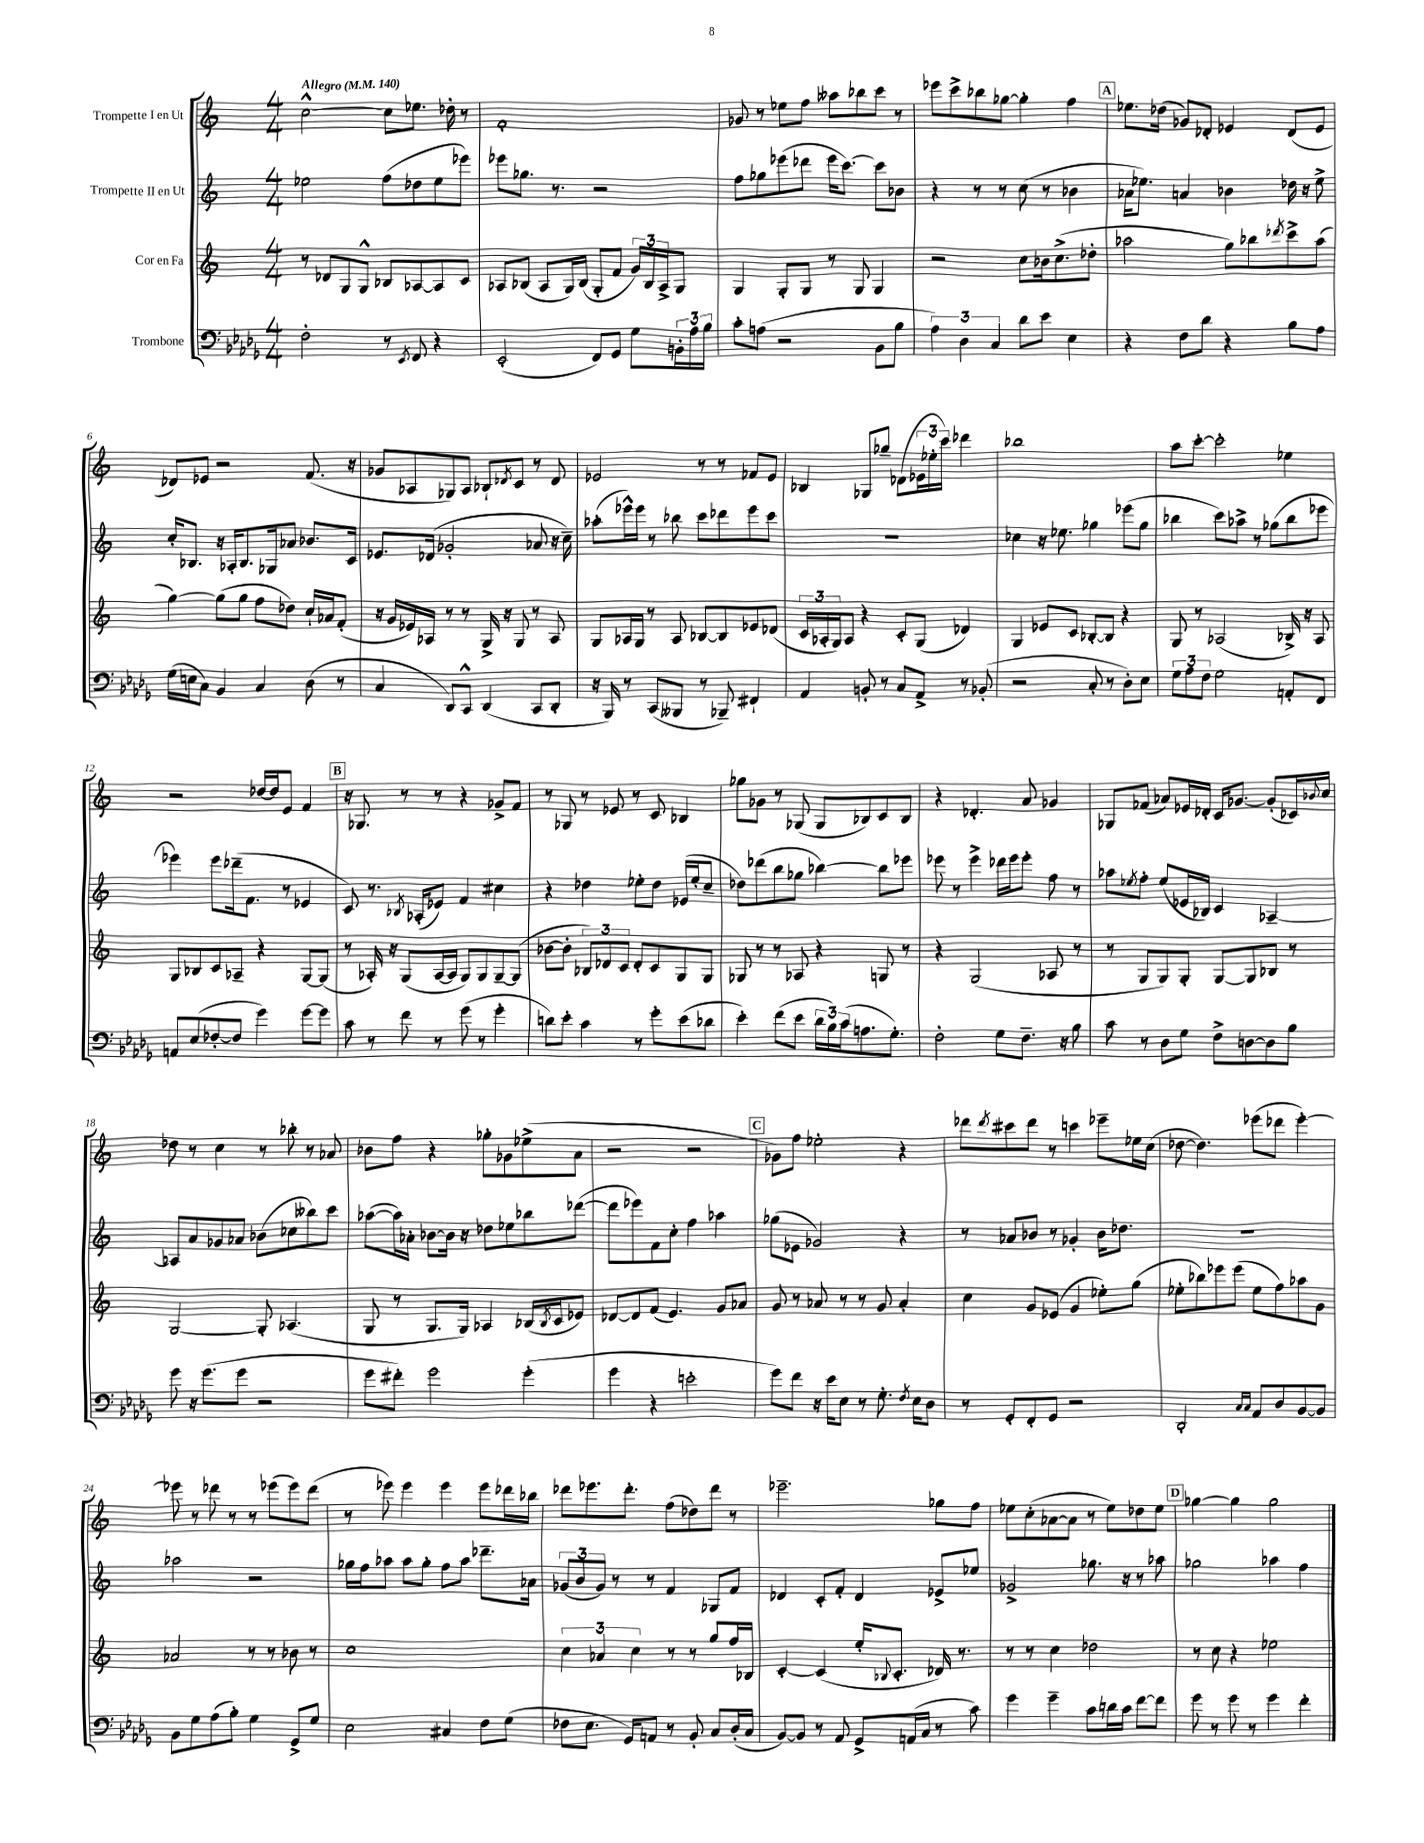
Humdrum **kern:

**kern	**kern	**kern	**kern
*staff4	*staff3	*staff2	*staff1
*clefF4	*clefG2	*clefG2	*clefG2
*k[b-e-a-d-g-]	*k[]	*k[]	*k[]
*M4/4	*M4/4	*M4/4	*M4/4
*MM140	*MM140	*MM140	*MM140
2F'	8r	2ee-	[2cc^^
.	8d-	.	.
.	8G	.	.
.	8G^^	.	.
8r	8B-	(8ff	8cc]
8qEE-	.	.	.
8FF	[8A-	8dd-	8.ee-
4r	8A-]	8ee-	.
.	.	.	16dd-'
.	8c	8eee-)	8r
=	=	=	=
(2EE-'	8A-	8eee-	1f'
.	(8B-	8.gg-	.
.	8A-	.	.
.	.	8.r	.
.	16G)	.	.
.	(16B-	.	.
8FF)	8G'	2r	.
8GG-	8f	.	.
8G-	24g)	.	.
.	24B-	.	.
.	24A-^	.	.
24BB'	8G	.	.
24A-	.	.	.
24B-	.	.	.
=	=	=	=
8c'	4G	8ff	8g-
(8A	.	8gg-	8r
2r	8G'	(8eee-	8ee-
.	8G	8ddd-	8ff
.	8r	16eee-	8aa--
.	.	[8.ccc)	.
.	8G	.	8bb-
8BB-	4G	8ccc]	8ccc
8B-	.	8b-	8r
=	=	=	=
6A-)	2r	4r	8eee-
.	.	.	8ccc^
6D-	.	.	.
.	.	8r	8bb-
6C	.	.	.
.	.	8r	[8gg-
8d-	8cc	(8cc	4gg-']
8e-	16b-	8r	.
.	(8.cc^	.	.
4E-	.	4b-	4ff
.	8dd-'	.	.
=	=	=	=
4r	2aa-	16a-	8.ee-
.	.	8.ee-)	.
.	.	.	(16dd-
8F	.	4a	8g-)
8d-	.	.	8d-'
4r	8gg)	4b-	4e-
.	8bb-	.	.
.	8qddd-	.	.
8B-	8ccc^	16dd-	(8d-
.	.	16r	.
8A-	(8aa-	8ee-^	8e-
=	=	=	=
(16G-	[4gg)	16cc'	8d-)
16E	.	8.B-	.
8C)	.	.	8e-
4BB-	(8gg]	16r	2r
.	.	16A-'	.
.	8gg	8.B-	.
4C	8ff	.	.
.	.	16G-	.
.	8dd-)	8a-	.
(8D-	16cc`	8.b-	(8.f
.	16a-	.	.
8r	(8f'	.	.
.	.	16c	16r
=	=	=	=
4C	16r	8.e-	8g-
.	16g	.	.
.	16e-)	.	8A-
.	16A-	(16d-	.
8DD-)	8r	2g-'	8G-)
8CC^^	8r	.	8A-
(4DD-	16G^	.	8B-`
.	16r	.	.
.	.	.	8qd-
.	8G	.	8c
8CC	8r	8a-	8r
8DD-'	8A-	16r	8d-
.	.	16cc~)	.
=	=	=	=
16r	8G	(8aa-'	2e-
16BBB-)	.	.	.
8r	16A-	16eee-^^)	.
.	16G	16eee-	.
(8CC	8r	8r	.
8BBB--	8A-	8bb-	.
8r	[8B-	8ccc	8r
8BBB-~)	8B-]	8ddd-	8r
4FF#`	8e-	8eee-	8f-
.	(8d-	8ccc	8e-
=	=	=	=
4AA-	24c	1r	4B-
.	24A-'	.	.
.	24G)	.	.
.	8A-	.	.
8BB'	4r	.	8G-
8r	.	.	8gg-~
8C	8c'	.	(8d-
8AA-^	(8G	.	24e-
.	.	.	24ee-'
.	.	.	24ccc)
8r	4d-)	.	4ddd-
(8BB-'	.	.	.
=	=	=	=
2r	4G	4cc-	1bb-
.	8e-	16r	.
.	.	8.ee-	.
.	8c	.	.
8C'	[8B-'	4gg-	.
8r	8B-]	.	.
8D-')	4r	(8eee-	.
8E-	.	8gg-	.
=	=	=	=
12G-	8G	4bb-	8aa
12A-	.	.	.
.	8r	.	[8ccc'
12F	.	.	.
2G-	(2A-	8ccc)	2ccc']
.	.	8aa-^	.
.	.	8r	.
.	.	(8gg-	.
8AA'	16B-^)	8bb-	4ee-
.	16r	.	.
8FF	8A-	8eee-	.
=	=	=	=
8AA	8G	4eee-)	2r
(8E-	8B-	.	.
[8F-'	8c	8eee-	.
8F-]	8A-~	(16ddd-~	.
.	.	8.f	.
4g-)	4r	.	[16dd-
.	.	.	16dd-]
.	.	8r	8e
[8g-	[8G	4e-	4f
8g-]	(8G]	.	.
=	=	=	=
8c	8r	8c)	16r
.	.	.	8.G-
8r	16A-')	8.r	.
.	16r	.	.
8f	(8G	.	8r
.	.	8qB-	.
.	.	(16A-'	.
8r	[16A-	8e-)	8r
.	16A-]	.	.
(8g-	8G)	4f	4r
8r	8G	.	.
4g-'	[8G~	4cc#	8g-^
.	(8G]	.	8f
=	=	=	=
8d)	[8b-	4r	8r
8e-'	8b-']	.	8G-
4c	12B-)	4dd-	8r
.	12d-	.	.
.	.	.	8e-
.	12c	.	.
8r	8d-'	8ee-'	8r
8g-'	8c	8dd-	8c
(8e-	8G	(16e-	4B-
.	.	16ee-'	.
8d-	8G	8cc~	.
=	=	=	=
4e-')	8G-	8dd-)	8gg-
.	8r	(8ddd-	8g-
(8f	8r	8bb	8r
8e-	8A-	8gg-	(8G-
24d-	4r	[4bb-)	8G-
24B-)	.	.	.
(24c	.	.	.
8.A	.	.	8B-)
.	8G	8bb-]	8c
8.G-')	.	.	.
.	8r	8eee-	8B-
=	=	=	=
2F'	4r	8eee-	4r
.	.	8r	.
.	(2G	4eee-^	4.d-'
8G-	.	16ddd-	.
.	.	16eee-	.
8.F~	.	8eee-'	8a
.	8A-	8ff	4g-
16r	.	.	.
8B-	8r	8r	.
=	=	=	=
8c	8r	8aa-	8G-
.	.	8qee-	.
8r	8G	8ff'	(8f-
8D-	8G)	(8ee-	8a-)
8G-	8G'	16e-	16e-
.	.	16B-)	16d-'
8F^	[8G	4c	16c
.	.	.	[8.g-
[8D	8G]	.	.
8D]	8B-	[4A-~	(8g-']
8B-	8r	.	16c-)
.	.	.	8qqb-
.	.	.	16cc
=	=	=	=
8g-	[2G	8A-]	8dd-
16r	.	8a	8r
(8.g-	.	.	.
.	.	8g-	4cc
8g-	.	8a-	.
2r	8G']	(8b-	8r
.	(4.A-	8cc-	8bb-'
.	.	8bb--)	8r
.	.	8ccc	8a-
=	=	=	=
8g-	8G	([8aa-	8b-
8f#')	8r	16aa-])	8ff
.	.	16a-'	.
2g-	8.G	[8b-	4r
.	.	16b-]	.
.	16G)	16r	.
.	4A-	8dd-	8gg-'
.	.	8ee-	8g-
(4g-'	(16B-	8bb-	(8ee-^
.	8qB-	.	.
.	16c	.	.
.	8e-)	([8ddd-	8a
=	=	=	=
4g-	[8d-	8ddd-]	2r
.	8d-]	8eee-)	.
4r	(8f	8f	.
.	4.e)	8cc'	.
2e'	.	4ff	2r
.	8g	4aa-	.
.	8a-	.	.
=	=	=	=
8g-)	8g	(8gg-	8g-)
8f	8r	8e-	8ff
16r	8a-	2g-)	2ee-'
16e-	.	.	.
8E-	8r	.	.
8r	8r	.	.
8.G-'	8g	.	.
.	4a-'	4r	4r
8qF	.	.	.
16E-	.	.	.
8D-	.	.	.
=	=	=	=
8r	4cc	8r	8ddd-
.	.	.	8qddd-
8GG-'	.	8a-	8ccc#
8FF'	8g	8b-	8ddd-
8GG-	(8e-	8r	8r
2r	4g	4g-'	4ccc
.	8ee-')	16b-	8eee-~
.	.	8.dd-	.
.	(8gg	.	16ee-
.	.	.	(16cc
=	=	=	=
2DD-'	8ee-'	1r	[8dd-
.	8bb-)	.	4.dd-])
.	8eee-	.	.
.	(8eee-	.	.
16qqC	.	.	.
16qqC	.	.	.
8AA-	8ee-	.	(8eee-
8D-	8ff)	.	8ddd-
[8BB-	8aa-	.	[4eee-')
8BB-]	8g	.	.
=	=	=	=
8BB-	2a-	2aa-	8eee-]
8G-	.	.	8r
(8A-	.	.	8ddd-
8B-')	.	.	8r
4G-	8r	2r	8r
.	8r	.	(8eee-
8GG-^	8b-	.	8eee-)
8G-	8r	.	(8ddd-
=	=	=	=
2E-	1cc	16gg-	8r
.	.	16ff	.
.	.	8aa-	8eee-)
.	.	8aa-	4eee-
.	.	8gg-'	.
4C#	.	8ff	4eee-
.	.	8aa-	.
8F	.	8.ddd-~	8eee-
(8G-	.	.	16ddd-
.	.	16a-	16bb-
=	=	=	=
8F-	6cc	(12g-	8ddd-
.	.	12b	.
8.E-	.	.	8.eee-
.	6a-	12g-)	.
.	.	8r	.
16GG-)	.	.	8.ddd-'
.	6cc	.	.
8AA	.	8r	.
8r	8r	4f	(8ff
8BB-'	8r	.	8dd-)
8C	8gg	8G-	8ddd-
(16D-'	16ff	8f	8r
16C	16B-	.	.
=	=	=	=
[8BB-)	[4c'	4d-	2.eee-~
8BB-]	.	.	.
8r	(4c]	8c'	.
8AA-	.	8f'	.
8GG-^	16ee'	4d-	.
.	8qqB-	.	.
.	8.c'	.	.
(16AA	.	.	.
16C	.	.	.
8r	16d-)	8e-^	8gg-
.	8.r	.	.
8c)	.	8ee-	8ff
=	=	=	=
4g-	8r	2g-^	8ee-
.	8r	.	(8cc'
4g-~	4cc	.	[8a-
.	.	.	8a-]
8c	2dd-	8.gg-	8r
16d	.	.	8ee-)
16c	.	16r	.
[8f	.	8r	8dd-
8f]	.	8aa-	8ee-
=	=	=	=
8g-	8r	2gg-	[4gg-
8r	8cc	.	.
8g-	4r	.	4gg-]
8r	.	.	.
4g-	2ee-	4aa-	2gg-
4f'	.	4ff	.
==	==	==	==
*-	*-	*-	*-
